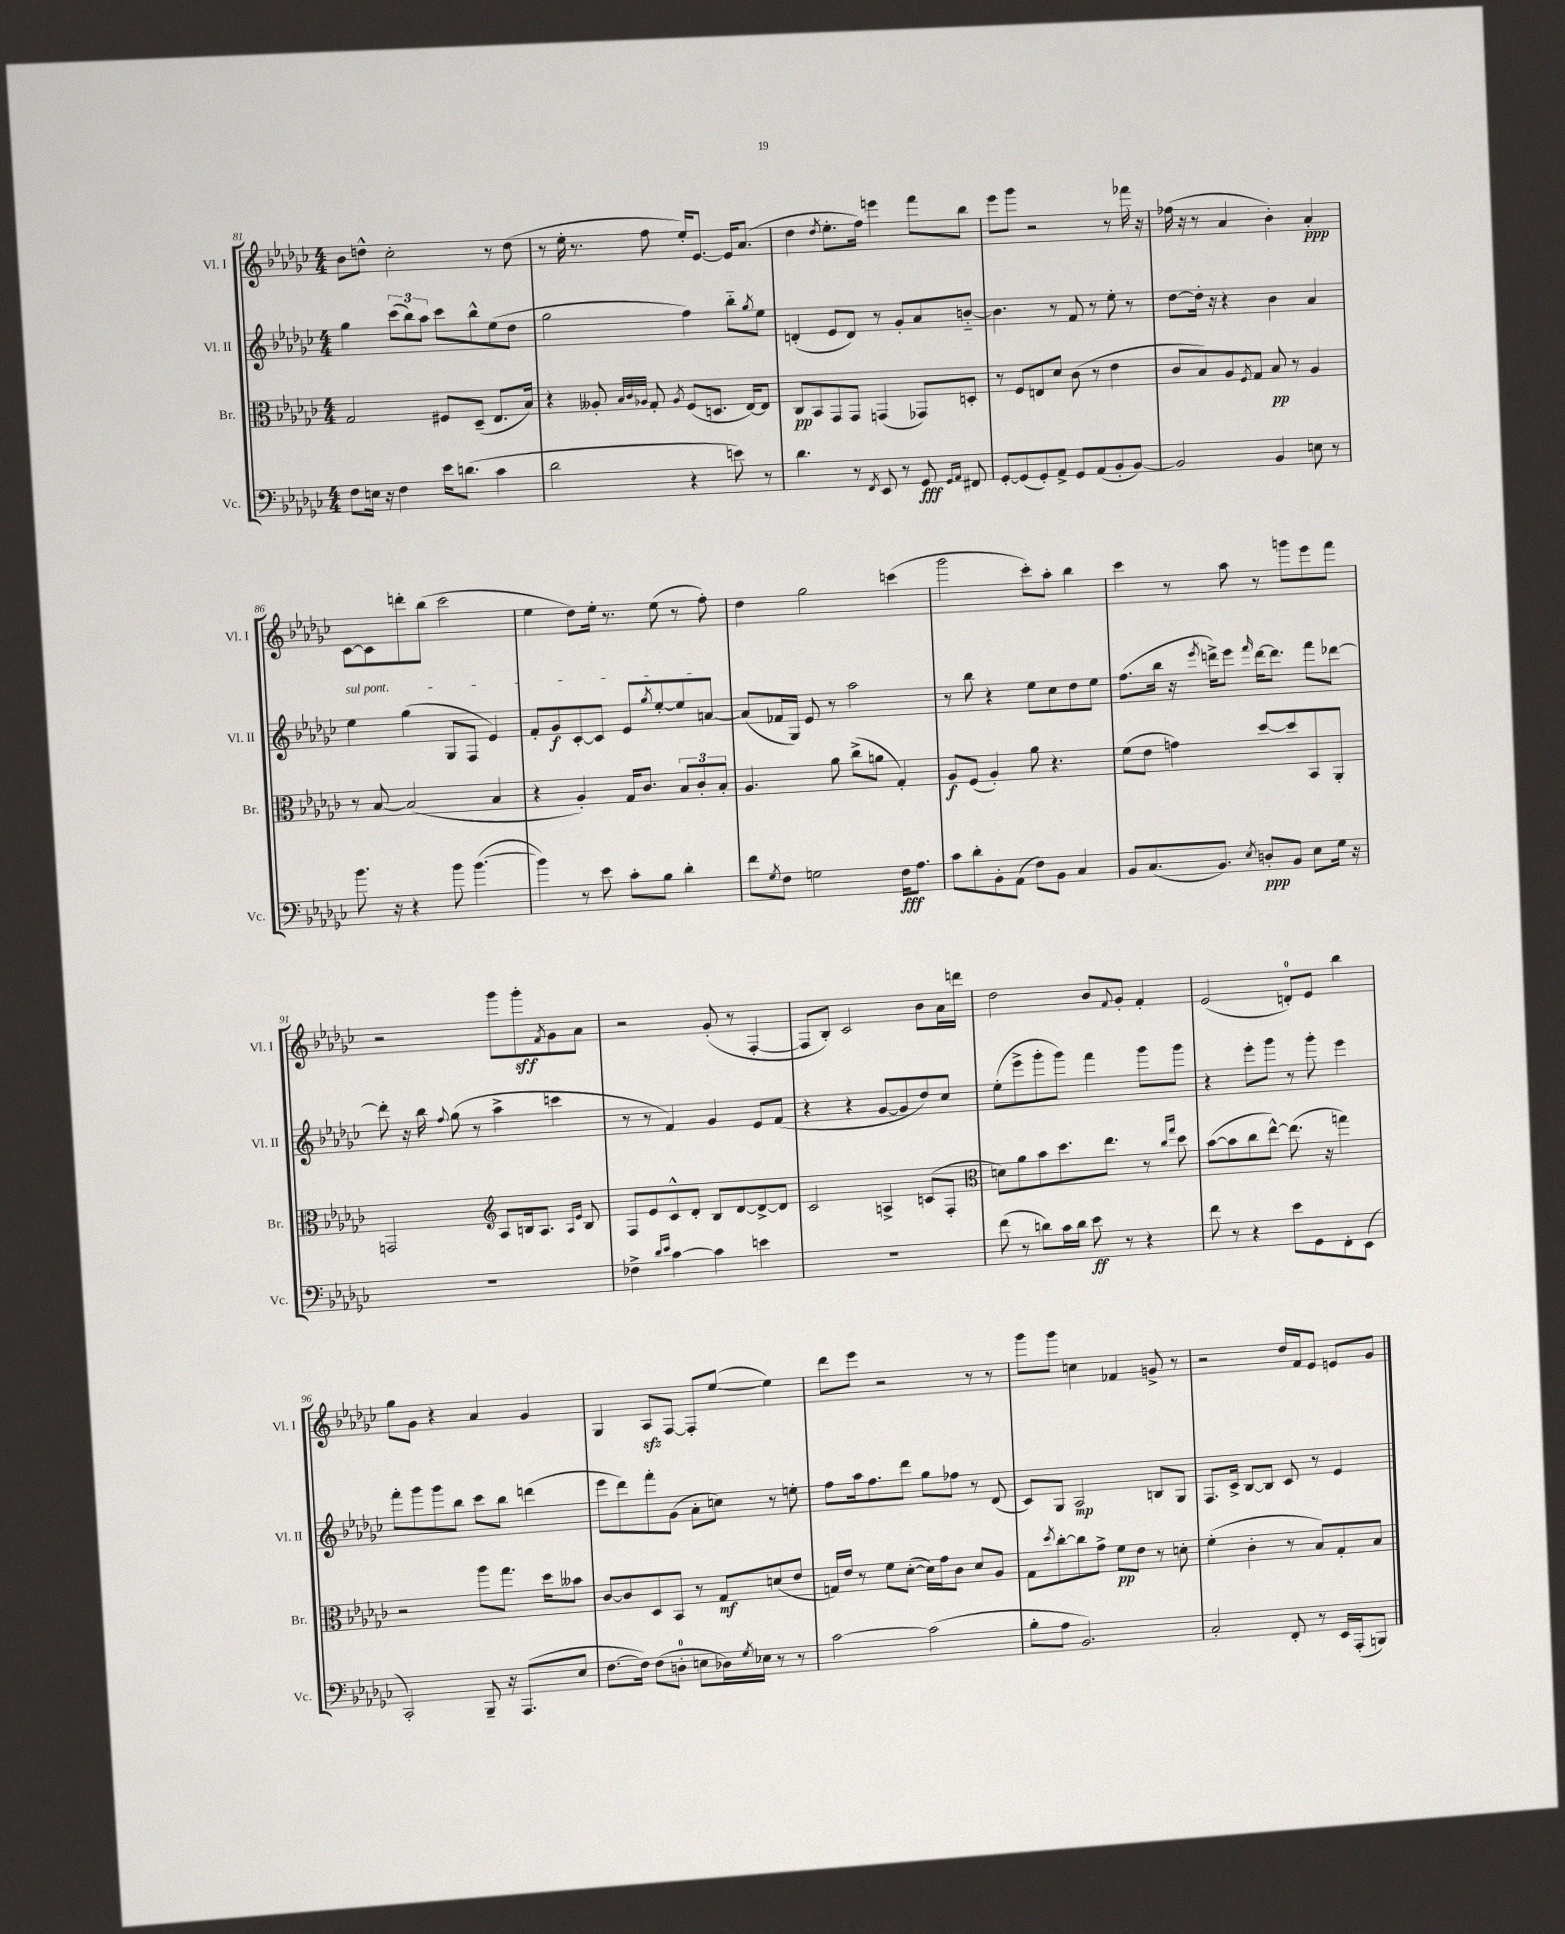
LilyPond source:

<<
\new StaffGroup <<
\new Staff = "s0" \with { instrumentName = "Vl. I" shortInstrumentName = "Vl. I" } {
    \clef treble \key ges \major \numericTimeSignature \time 4/4
    bes'8 d''8-^ ces''2-. r8 d''8( |
    r8 ees''16-. r8. f''8 ees''16-.) ees'8.~ ees'16 aes'8.( |
    des''4 \acciaccatura { des''8 } ees''8.-. f''16) e'''4 f'''8 bes''8 |
    ees'''8 ges'''8 r2 r8 fes'''16 r16 |
    fes''16( r16 r8 aes'4 bes'4-.) aes'4-.\ppp |
    ces'8~ ces'8 d'''8-. bes''8( ces'''2 |
    ees''4 des''8) ees''16-. r8. ees''8( r8 f''8-.) |
    des''4 ges''2 c'''4( |
    ges'''2 ces'''8-.) aes''8-. bes''4 |
    ces'''4 r8 aes''8 r8 g'''8 ees'''8 f'''8 |
    r2 ges'''8 ges'''8-.\sff \acciaccatura { f'8 } ges'8 aes'8 |
    r2 ges'8-.( r8 f4~-. |
    f8 bes8-.) ces'2 bes'8 aes'16 d'''16 |
    des''2 bes'8 \appoggiatura { f'8 } ges'8-. f'4-. |
    ees'2( d'8-0-.) ees'8 bes''4 |
    ges''8 ges'8 r4 aes'4 ges'4 |
    ges4 aes8\sfz f8~ f8-. ees''8~( ees''4) |
    des'''8 ees'''8 r2 r8 r8 |
    ges'''8 ges'''8 c''4 fes'4 g'8-> r8 |
    r2 des''16 f'16 ees'8 e'8 ges'8 \bar "|." |
}
\new Staff = "s1" \with { instrumentName = "Vl. II" shortInstrumentName = "Vl. II" } {
    \clef treble \key ges \major \numericTimeSignature \time 4/4
    ges''4 \tuplet 3/2 { ces'''8( bes''8) aes''8 } ces'''8 bes''8-^ ees''8( des''8 |
    ges''2 f''4) bes''8-_ \acciaccatura { ges''8 } ees''8 |
    d'4-.( ees'8 d'8) r8 ges'8-. aes'8 b'8~-_ |
    b'4. r8 f'8 r8 ees''8-. r8 |
    des''8~ des''16-. r16 r4 bes'4 aes'4 |
    \once \override TextSpanner.bound-details.left.text = \markup { \italic "sul pont." } ees''4\startTextSpan ges''4( ges8 f8 ees'4) |
    f'8-. ges'8\f ces'8~-. ces'8 ees'8 \acciaccatura { ges''8 } ees''8~-. ees''8 a'8~\stopTextSpan |
    a'8( fes'16 ges16) ees'8 r8 aes''2 |
    r8 bes''8 r4 ees''8 ces''8 des''8 ees''8 |
    f''8.( bes''16 r16 \acciaccatura { ees'''8 } d'''16->) ees'''8 \grace { f'''16 } d'''16~ d'''8. f'''8 des'''8~ |
    des'''8-. r16 bes''16 \appoggiatura { f''8 } ges''8( r8 aes''4-> c'''4 |
    r8 r8 f'4) ges'4 ees'8 f'8( |
    r4 r4 ges'8~ ges'8 des''8) ces''8 |
    ees''8-.( ees'''8-> ges'''8-. ges'''8) f'''4 ges'''8 ges'''8 |
    r4 ees'''8-. ges'''8 r8 ges'''8-. ees'''4 |
    f'''8-. ges'''8 ges'''8 bes''8 ces'''8 bes''8 d'''4( |
    ees'''8 des'''8) f'''8-. ges'8( aes'8-. c''8) r8 e''8-. |
    f''8 aes''16 f''8. des'''8 ges''8 fes''8 r8 des'8( |
    ces'8) ges8 aes2\mp b8 ges8 |
    f8. ces'16-> bes8~ bes8 ces'8 r8 ees'4 \bar "|." |
}
\new Staff = "s2" \with { instrumentName = "Br." shortInstrumentName = "Br." } {
    \clef alto \key ges \major \numericTimeSignature \time 4/4
    ges2 fis8 des8--( ees8. bes16) |
    r4 aeses8-. \grace { bes32 ces'32 aes32 } ges8-. \acciaccatura { aes8 } f8( d8. ees16~) ees8 |
    ces8\pp bes,8 ges,8 ges,8 g,4( ges,8) d8-. |
    r8 f8 e8 des'8 ces'8( r8 ees'4 |
    ces'8 bes8) aes8 \acciaccatura { f8 } ges8 bes8\pp r8 aes4 |
    r8 bes8~ bes2( bes4 |
    r4 aes4-.) ges16 ces'8. \tuplet 3/2 { bes8 ces'8-. bes8-. } |
    aes4. aes'8 ces''8->( a'8 ges4-.) |
    aes8\f f8( aes4-.) aes'8 r4. |
    f'8( ees'8 g'4) des''8~ des''8 bes,8 aes,8-. |
    g,2 \clef treble aes8 b16 aes8. \grace { aes16 ees'16 } b8 |
    f8 ees'8 ces'8-^ des'8-. bes8 des'8~ des'8~-> des'8 |
    ces'2 a4-> c'8( f8-. |
    \clef alto d'8) aes'8 bes'8 des''8. ees''8. r8 \grace { ces''16 ges''16 } des''8 |
    bes'8~( bes'8 ces''8 ees''8~-^) ees''8.( r16 g''4) |
    r2 aes''8 ges''8. des''16 beses'8 |
    ces'8~ ces'8 des8 bes,8 r8 ges8\mf d'8( ees'8 |
    g16) ees'16 r8 f'8 des'8~-.( des'16) ges'16 ces'8 des'8 aes8 |
    ges8 \acciaccatura { des''8 } ces''8~-. ces''8 ges'8-> f'8\pp ees'8 r8 d'8-. |
    f'4-.( ces'4-. r8 bes8) ges8-. bes8 \bar "|." |
}
\new Staff = "s3" \with { instrumentName = "Vc." shortInstrumentName = "Vc." } {
    \clef bass \key ges \major \numericTimeSignature \time 4/4
    f8 e16 r16 f4 ees'16 d'8.( ces'4 |
    des'2 r4 e'8) r8 |
    des'4. r8 \acciaccatura { f,8 } ees,8 r8 ges,8\fff \grace { ges,16 aes,16 } fis,8 |
    ges,8~-. ges,8( ges,8-.) aes,8-> ges,8 aes,8( bes,8-. bes,8~) |
    bes,2 bes,4 e8 r8 |
    bes'8. r16 r4 bes'8 bes'4.~( |
    bes'4) r8 ees'8 ces'8-. bes8 des'4-. |
    f'8 \acciaccatura { ges8 } f8 g2 f16\fff aes8. |
    ces'8 des'8-. bes,8-. aes,8( f8) bes,8 ces4 |
    bes,8 ces8.( bes,8.) \acciaccatura { ees8 } d8-.\ppp bes,8 ees8 ges16 r16 |
    R1 |
    fes4-> \grace { des'16 ees'16 } ces'4~ ces'4 e'4 |
    R1 |
    f'8( r8 d'8) ces'16 d'16 ees'8\ff r8 r4 |
    f'8 r8 r4 ees'8 ges,8 f,8-. ees,8( |
    ces,2-.) bes,,8-- r16 aes,,8.( ees8 |
    f8.~ f16) f8( d8-0-. e8 des16) \acciaccatura { ges8 } ees16 r8 r8 |
    ces'2~ ces'2( |
    bes8-. aes8 bes,2.) |
    ces2-. f,8-. r8 ees,16 aes,,16-.( b,,8) \bar "|." |
}
>>
>>
\layout { \context { \Score currentBarNumber = #81 } }
